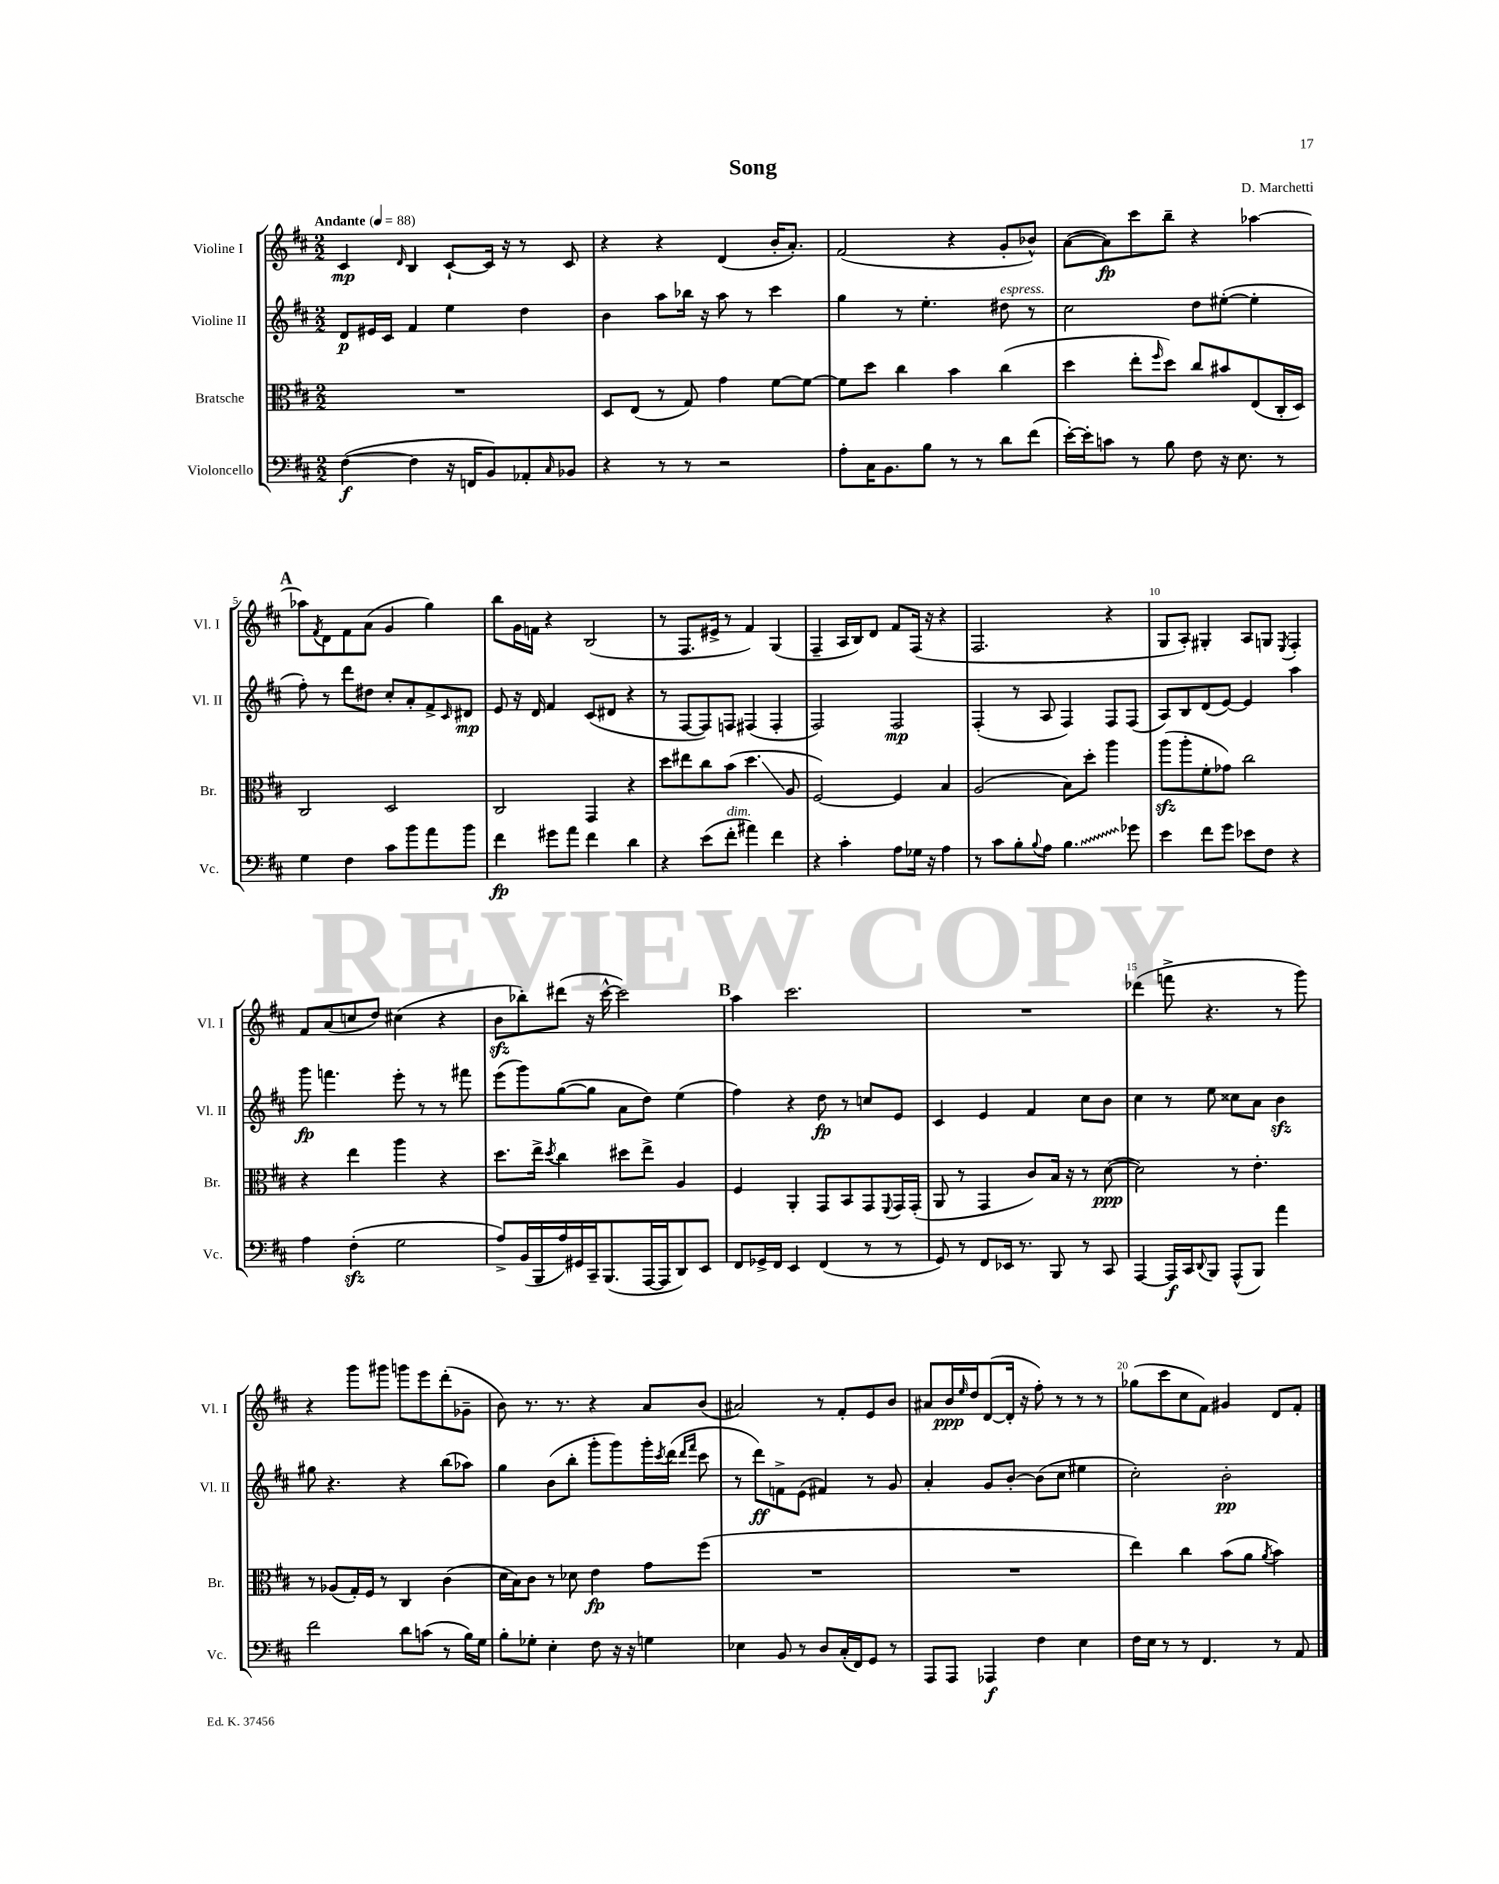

**kern	**kern	**kern	**kern
*staff4	*staff3	*staff2	*staff1
*clefF4	*clefC3	*clefG2	*clefG2
*k[f#c#]	*k[f#c#]	*k[f#c#]	*k[f#c#]
*M2/2	*M2/2	*M2/2	*M2/2
*MM88	*MM88	*MM88	*MM88
([4F#	1r	8d	4c#
.	.	16e#	.
.	.	16c#	.
.	.	.	16qqd
4F#]	.	4f#	4B
16r	.	4ee	[8c#`
16FF	.	.	.
8BB)	.	.	16c#]
.	.	.	16r
8AA-'	.	4dd	8r
16qqC#	.	.	.
8BB-	.	.	8c#
=	=	=	=
4r	8D	4b	4r
.	(8E	.	.
8r	8r	8aa	4r
8r	8G)	16bb-	.
.	.	16r	.
2r	4g	8aa	(4d
.	.	8r	.
.	[8f#	4ccc#	16b'
.	.	.	8.a')
.	8f#_	.	.
=	=	=	=
8A'	8f#]	4gg	(2f#
16C#	8dd	.	.
8.BB	.	.	.
.	4cc#	8r	.
8B	.	4.ee'	.
8r	4b	.	4r
8r	.	.	.
8d	(4cc#	8dd#	8g'
(8f#	.	8r	8b-^^)
=	=	=	=
[16e')	4dd	2cc#	([8a
16e']	.	.	.
8c	.	.	8a])
8r	8ee'	.	8ccc#
.	16qqff#	.	.
8B	8dd)	.	8bb~
8F#	8cc#	8dd	4r
16r	8b#	([8ee#'	.
8.E	.	.	.
.	(8E	4ee#']	[4aa-
8r	16C#'	.	.
.	16D)	.	.
=	=	=	=
4G	2C#	8ff#')	8aa-]
.	.	.	8qf#
.	.	8r	8d
4F#	.	8ddd	8f#
.	.	8dd#	(8a
8c#	2D	8cc#'	4g
8b	.	8a'	.
8a	.	8f#^	4gg)
.	.	16qqc#	.
8b	.	8d#	.
=	=	=	=
4f#	2C#	8e	8bb
.	.	16r	16g
.	.	16d	16f
8g#	.	4f#	4r
8a	.	.	.
4f#	4GG	(8c#	(2B
.	.	8d#	.
4d	4r	4r	.
=	=	=	=
4r	8dd	8r	8r
.	8ee#	[8F#	8.F#
(8e	8cc#	8F#])	.
.	.	.	16e#^
8f#'	(8b	8F	8r
4a#)	4.dd	(4F#	4f#)
4f#	.	4F#'	(4G
.	8A	.	.
=	=	=	=
4r	[2F#)	2F#)	4F#~
4c#'	.	.	16A
.	.	.	16B)
.	.	.	8d
8A	4F#]	2F#	8f#
16G-	.	.	(16F#
16r	.	.	16r
4A	4B	.	4r
=	=	=	=
8r	(2A	(4F#'	2.F#
8c#	.	.	.
8B'	.	8r	.
8qqB	.	.	.
8A	.	8A	.
4.B	8B)	4F#)	.
.	8dd'	.	.
.	4aa	8F#	4r
8g-	.	(8F#	.
=	=	=	=
4e	(8aa	8A)	8G
.	8aa'	8B	8A')
8f#	8f#'	(8d	4G#'
8g	8g-)	[8e)	.
8e-	2cc#	4e]	8A
8F#	.	.	8G
.	.	.	8qE
4r	.	4aa	4F#'
=	=	=	=
4A	4r	8ggg	8f#
.	.	4.fff	(8a
(4F#'	4ee	.	8cc
.	.	.	8dd)
2G	4aa	8eee'	(4cc#
.	.	8r	.
.	4r	8r	4r
.	.	8fff#	.
=	=	=	=
8A^)	8.dd	(8eee	8b
(16BB	.	8ggg)	8bb-')
16BBB	16ee^	.	.
.	8qdd	.	.
16A)	4cc#	([8gg	(8ddd#
16GG#	.	.	.
16CC#~	.	8gg]	16r
(8.BBB	.	.	[16ccc#^^
.	8dd#	8a	2ccc#])
[16AAA	8ee^	8dd)	.
16AAA]	.	.	.
8DD)	4A	(4ee	.
8EE	.	.	.
=	=	=	=
8FF#	4F#	4ff#)	4aa
16GG-^	.	.	.
16FF#	.	.	.
4EE	4AA'	4r	2.ccc#
(4FF#	8GG	8dd	.
.	8BB	8r	.
8r	8GG	8cc	.
.	8qqFF#	.	.
8r	16GG	8e	.
.	(16GG'	.	.
=	=	=	=
8GG)	8AA	4c#	1r
8r	8r	.	.
8FF#	4GG	4e	.
16EE-	.	.	.
8.r	.	.	.
.	8c#)	4f#	.
8BBB	16B	.	.
.	16r	.	.
8r	8r	8cc#	.
8CC#	([8d	8b	.
=	=	=	=
[4AAA	2d])	4cc#	(4ddd-
16AAA]	.	8r	8fff^
16CC#	.	.	.
8qqDD	.	.	.
8BBB	.	8ee	4.r
(8AAA^^	8r	8cc##	.
8BBB)	4.e'	8a	.
4a	.	4b	8r
.	.	.	8ggg)
=	=	=	=
2f#	8r	8gg#	4r
.	(8A-	4.r	.
.	16G')	.	8ggg
.	16F#	.	.
.	8r	.	8ggg#
8d	4C#	4r	8ggg
(8c	.	.	8eee
8r	(4c#	(8bb	(8ddd'
16B)	.	8aa-)	8g-~
16G	.	.	.
=	=	=	=
8B'	16d	4gg	8b)
.	16B)	.	.
8G-'	8c#	.	8.r
4E'	8r	(8b	.
.	.	.	8.r
.	8d-	8bb'	.
8F#	4e	8ggg'	4r
16r	.	8ggg)	.
16r	.	.	.
4G	8g	16ggg'	8a
.	.	8qccc#	.
.	.	(16ddd	.
.	.	16qqddd	.
.	.	16qqfff#	.
.	(8ff#	8ccc#	(8b
=	=	=	=
4E-	1r	8r	2a#)
.	.	8ddd)	.
8BB	.	8f^	.
8r	.	(8e	.
8D	.	4f#)	8r
(16C#'	.	.	8f#'
16FF#)	.	.	.
8GG	.	8r	8e
8r	.	8g	8b
=	=	=	=
8AAA	1r	4a'	8a#
8AAA	.	.	16b
.	.	.	16qqee
.	.	.	16dd
4AAA-	.	8g	([8d
.	.	[8b'	16d']
.	.	.	16r
4F#	.	(8b]	8ff#')
.	.	8cc#	8r
4E	.	4ee#	8r
.	.	.	8r
=	=	=	=
16F#	4ee)	2cc#')	(8gg-
16E	.	.	.
8r	.	.	8ccc#
8r	4cc#	.	8cc#
4.FF#	.	.	8f#)
.	(8b	2b'	4g#
.	8a	.	.
.	8qa	.	.
8r	4b)	.	8d
8AA	.	.	8f#'
==	==	==	==
*-	*-	*-	*-
